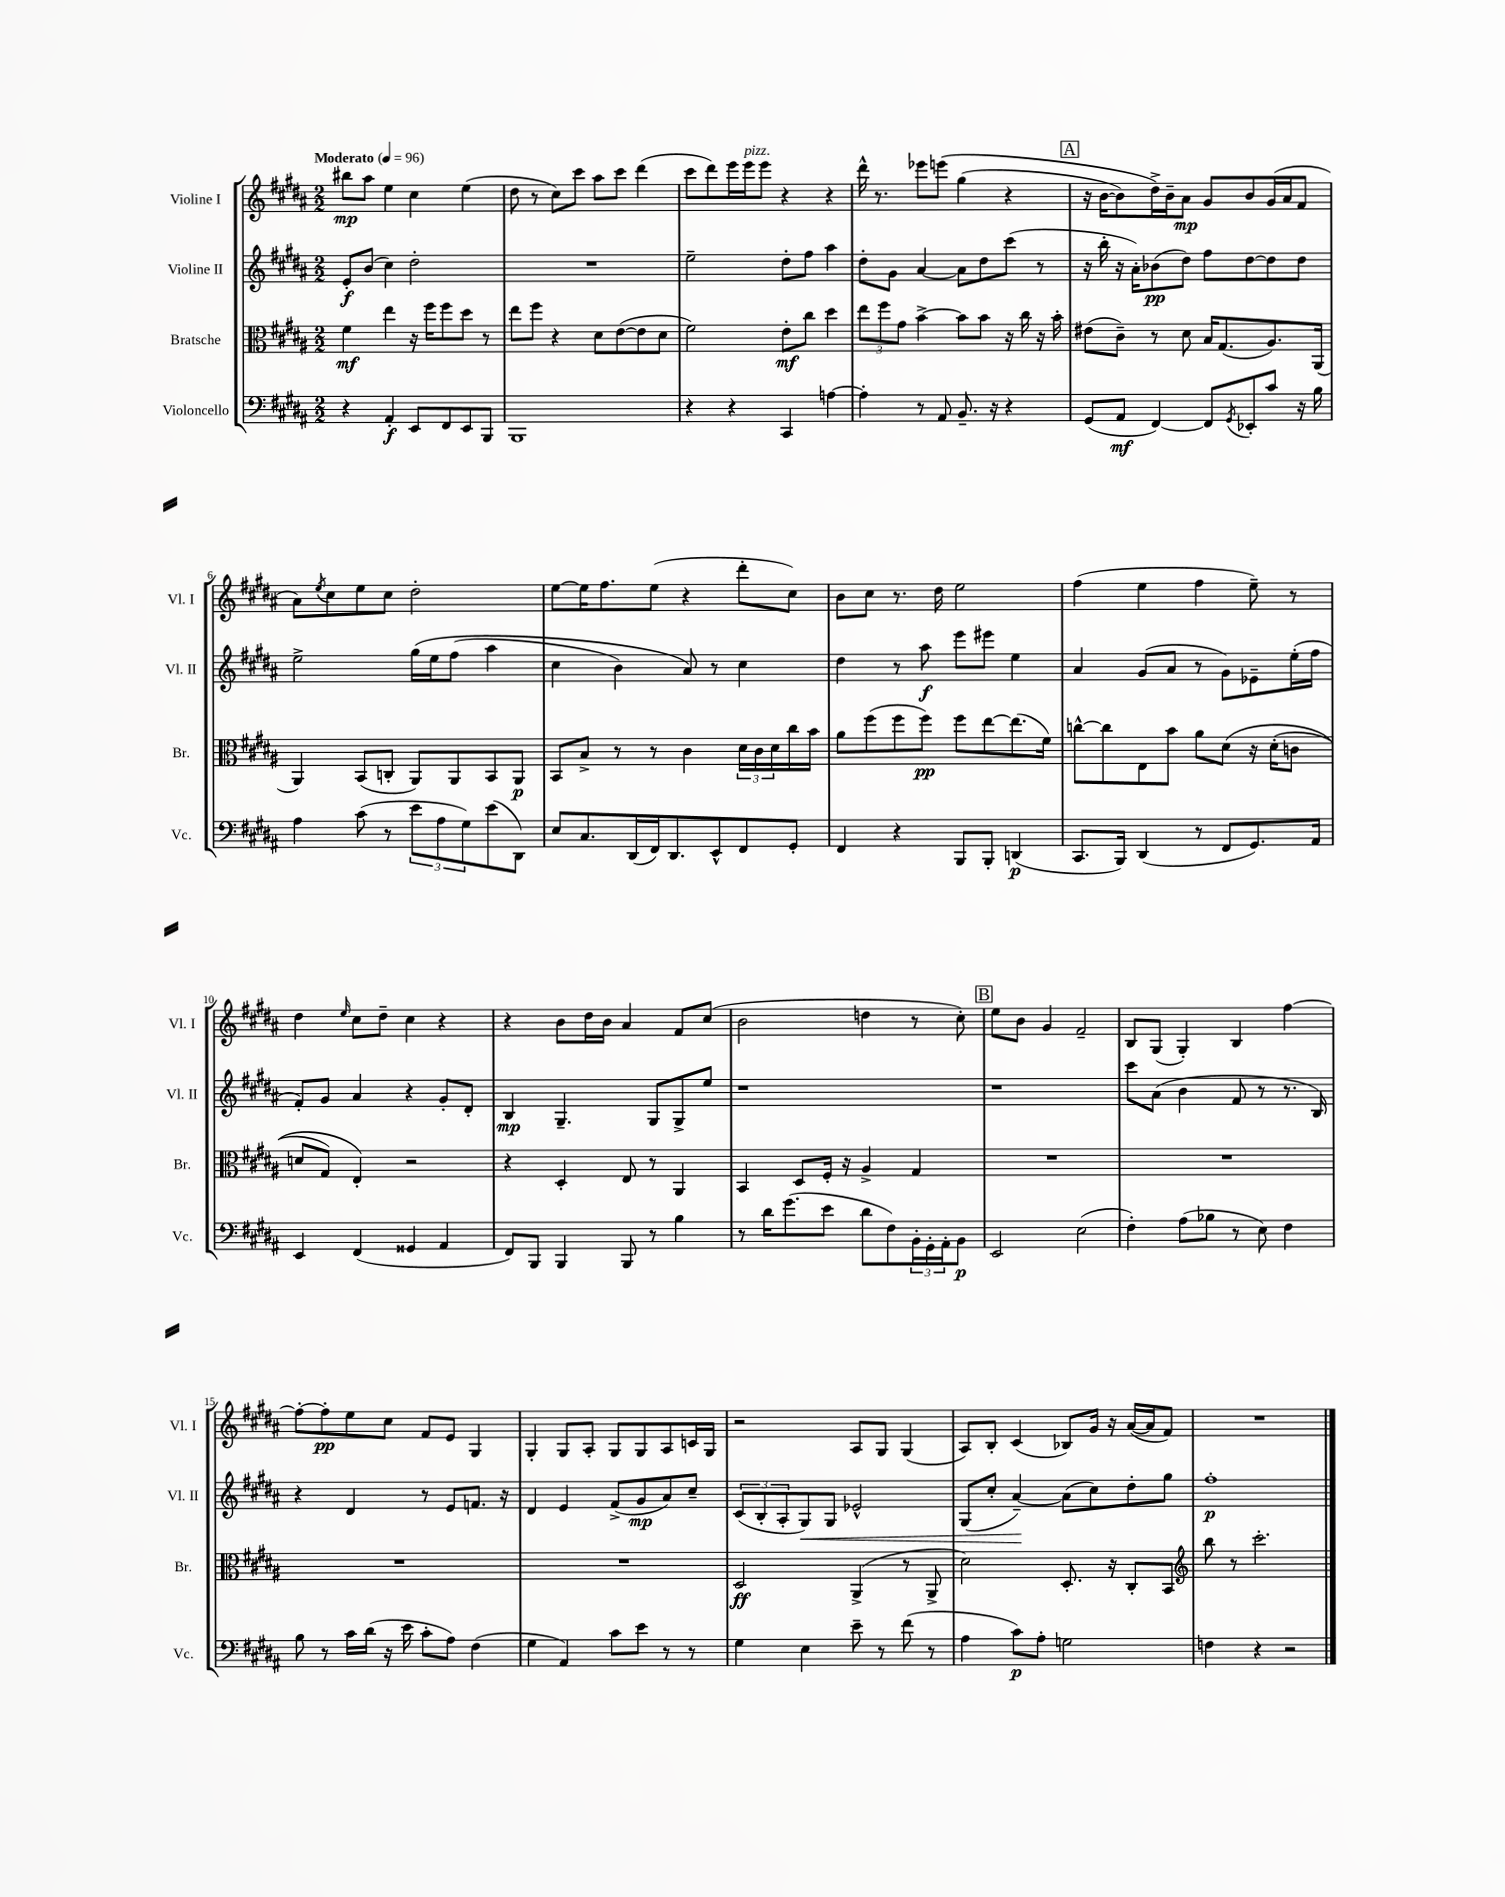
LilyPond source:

<<
\new StaffGroup <<
\new Staff = "s0" \with { instrumentName = "Violine I" shortInstrumentName = "Vl. I" } {
    \clef treble \key b \major \numericTimeSignature \time 2/2 \tempo "Moderato" 4 = 96
    bis''8\mp ais''8 e''4 cis''4 e''4( |
    dis''8 r8 cis''8) cis'''8 ais''8 cis'''8 dis'''4( |
    cis'''8 dis'''8) e'''16 e'''16^\markup { \italic "pizz." } e'''8 r4 r4 |
    dis'''16-^ r8. ees'''8 e'''8\( gis''4( r4 |
    \mark \markup { \box "A" } r16 b'16~ b'8) dis''16->\) b'16-- ais'8\mp gis'8 b'8 gis'16( ais'16 fis'8 |
    ais'8) \acciaccatura { e''8 } cis''8 e''8 cis''8 dis''2-. |
    e''8~ e''16 fis''8. e''8( r4 dis'''8-. cis''8) |
    b'8 cis''8 r8. dis''16 e''2 |
    fis''4( e''4 fis''4 e''8--) r8 |
    dis''4 \grace { e''16 } cis''8 dis''8-- cis''4 r4 |
    r4 b'8 dis''16 b'16 ais'4 fis'8 cis''8( |
    b'2 d''4 r8 cis''8-.) |
    \mark \markup { \box "B" } e''8 b'8 gis'4 fis'2-- |
    b8 gis8( gis4-.) b4 fis''4~ |
    fis''8~-. fis''8-.\pp e''8 cis''8 fis'8 e'8 gis4 |
    gis4-. gis8 ais8-. gis8 gis8 ais8 c'16 gis16 |
    r2 ais8 gis8 gis4( |
    ais8) b8-. cis'4( bes8) gis'16 r16 ais'16~( ais'16 fis'8) |
    R1 \bar "|." |
}
\new Staff = "s1" \with { instrumentName = "Violine II" shortInstrumentName = "Vl. II" } {
    \clef treble \key b \major \numericTimeSignature \time 2/2
    e'8-.\f b'8( cis''4) dis''2-. |
    R1 |
    e''2-- dis''8-. fis''8 ais''4 |
    dis''8-. gis'8 ais'4~ ais'8 dis''8 cis'''8( r8 |
    \mark \markup { \box "A" } r16 b''16-. r16 ais'16-.) bes'8\pp( dis''8) fis''8 dis''8~ dis''8 dis''8 |
    e''2-> gis''16\( e''16 fis''8( ais''4 |
    cis''4 b'4) ais'8\) r8 cis''4 |
    dis''4 r8 ais''8\f e'''8 eis'''8 e''4 |
    ais'4 gis'8( ais'8 r8 gis'8) ees'8-- e''16-.( fis''16 |
    fis'8-.) gis'8 ais'4 r4 gis'8-. dis'8-. |
    b4\mp gis4.-- gis8 gis8-> e''8 |
    r1 |
    \mark \markup { \box "B" } r1 |
    cis'''8 ais'8( b'4 fis'8 r8 r8. b16) |
    r4 dis'4 r8 e'8 f'8. r16 |
    dis'4 e'4 fis'8->( gis'8\mp ais'8) cis''8-- |
    \tuplet 3/2 { cis'8( b8-. ais8-. } gis8\<) gis8 ees'2-^ |
    gis8( cis''8-. ais'4~--\!) ais'8( cis''8) dis''8-. gis''8 |
    fis''1-.\p \bar "|." |
}
\new Staff = "s2" \with { instrumentName = "Bratsche" shortInstrumentName = "Br." } {
    \clef alto \key b \major \numericTimeSignature \time 2/2
    fis'4\mf e''4 r16 fis''16 fis''8 dis''8 r8 |
    e''8 fis''8 r4 dis'8 e'8~( e'8 dis'8 |
    fis'2) e'8-.\mf cis''8 dis''4 |
    \tuplet 3/2 { e''8 fis''8 gis'8 } b'4~-> b'8 b'8 r16 cis''16 r16 b'16-. |
    \mark \markup { \box "A" } eis'8( cis'8--) r8 dis'8 b16 gis8.( ais8.) ais,16( |
    ais,4) b,8( c8-. ais,8) ais,8 b,8 ais,8\p |
    b,8 b8-> r8 r8 cis'4 \tuplet 3/2 { dis'16 cis'16 dis'16 } cis''16 b'16 |
    ais'8 fis''8( fis''8 fis''8\pp) fis''8 e''8~ e''8.( fis'16) |
    c''8~-^ c''8 e8 b'8 ais'8 dis'8\( r16 dis'16-.( c'8 |
    d'8 gis8) e4-.\) r2 |
    r4 dis4-. e8 r8 ais,4 |
    b,4 dis8 fis16-. r16 ais4-> gis4 |
    \mark \markup { \box "B" } R1 |
    R1 |
    R1 |
    R1 |
    dis2\ff ais,4->( r8 ais,8-> |
    dis'2) dis8.-. r16 cis8-. b,8 |
    \clef treble b''8 r8 cis'''2.-. \bar "|." |
}
\new Staff = "s3" \with { instrumentName = "Violoncello" shortInstrumentName = "Vc." } {
    \clef bass \key b \major \numericTimeSignature \time 2/2
    r4 ais,4-.\f e,8 fis,8 e,8 b,,8 |
    b,,1 |
    r4 r4 cis,4 a4~ |
    a4-. r8 ais,8 b,8.-- r16 r4 |
    \mark \markup { \box "A" } gis,8( ais,8\mf fis,4~) fis,8 \acciaccatura { gis,8 } ees,8-. cis'8 r16 b16 |
    ais4 cis'8( r8 \tuplet 3/2 { e'8 ais8 gis8) } e'8( dis,8) |
    e8 cis8. dis,16( fis,16) dis,8. e,8-^ fis,8 gis,8-. |
    fis,4 r4 b,,8 b,,8-. d,4\p( |
    cis,8. b,,16) dis,4( r8 fis,8 gis,8.) ais,16 |
    e,4 fis,4( gisis,4 ais,4 |
    fis,8) b,,8 b,,4 b,,8 r8 b4 |
    r8 dis'16 gis'8.( e'8 dis'8 fis8) \tuplet 3/2 { b,16-. gis,16-. ais,16-. } b,8\p |
    \mark \markup { \box "B" } e,2 e2( |
    fis4-.) ais8( bes8 r8 e8) fis4 |
    b8 r8 cis'16 dis'16( r16 e'16 cis'8-. ais8) fis4( |
    gis4 ais,4) cis'8 e'8 r8 r8 |
    gis4 e4 e'8-- r8 fis'8( r8 |
    ais4 cis'8\p) ais8-. g2 |
    f4 r4 r2 \bar "|." |
}
>>
>>
